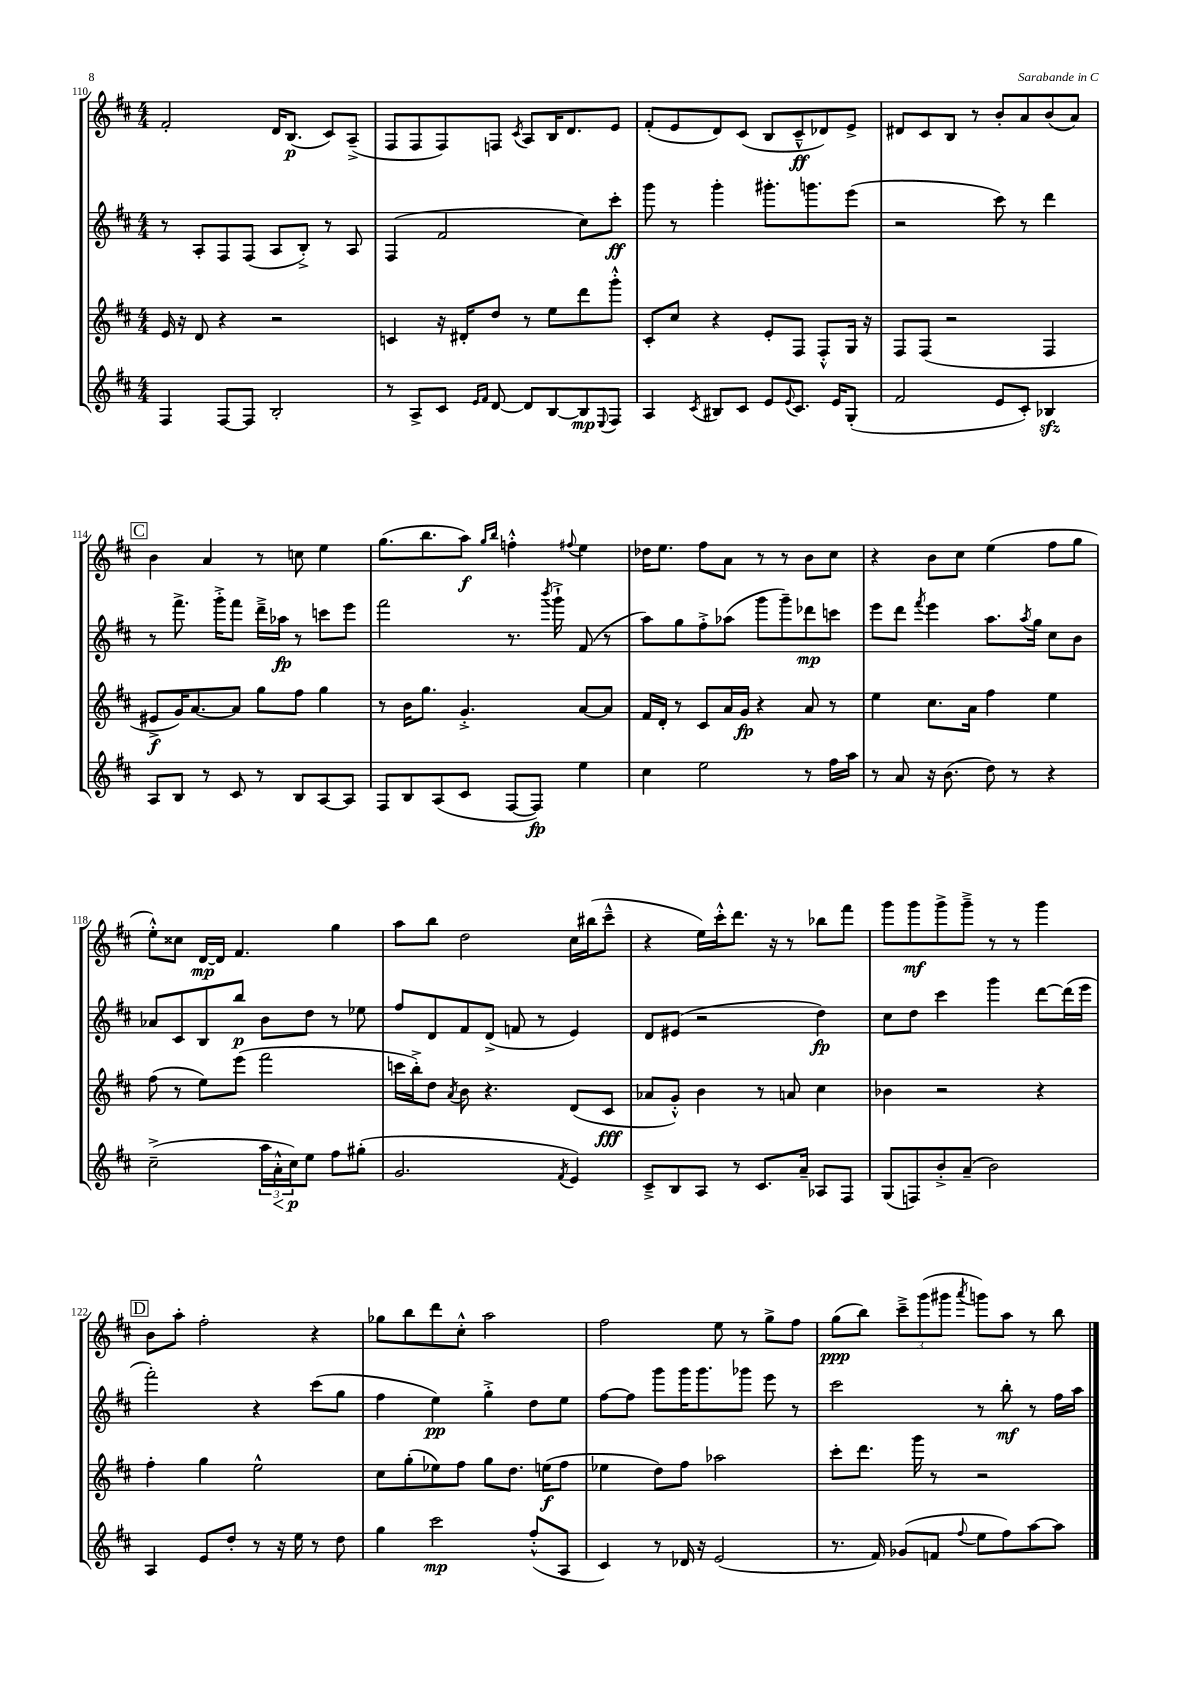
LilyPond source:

<<
\new StaffGroup <<
\new Staff = "s0" {
    \clef treble \key d \major \numericTimeSignature \time 4/4
    fis'2-. d'16 b8.\p( cis'8) a8--->( |
    fis8 fis8 fis8) f8 \acciaccatura { cis'8 } a8 b16 d'8. e'8 |
    fis'8-.( e'8 d'8) cis'8( b8 cis'8---^\ff des'8) e'8-> |
    dis'8 cis'8 b8 r8 b'8-. a'8 b'8( a'8) |
    \mark \markup { \box "C" } b'4 a'4 r8 c''8 e''4 |
    g''8.( b''8. a''8\f) \grace { g''16 b''16 } f''4-.-^ \appoggiatura { fis''8 } e''4 |
    des''16 e''8. fis''8 a'8 r8 r8 b'8 cis''8 |
    r4 b'8 cis''8 e''4( fis''8 g''8 |
    e''8-.-^) cisis''8 d'16~\mp d'16 fis'4. g''4 |
    a''8 b''8 d''2 cis''16 bis''16( cis'''8---^ |
    r4 e''16) cis'''16-.-^ d'''8. r16 r8 bes''8 fis'''8 |
    g'''8 g'''8\mf g'''8-> g'''8---> r8 r8 g'''4 |
    \mark \markup { \box "D" } b'8 a''8-. fis''2-. r4 |
    ges''8 b''8 d'''8 cis''8-.-^ a''2 |
    fis''2 e''8 r8 g''8-> fis''8 |
    g''8\ppp( b''8) \tuplet 3/2 { cis'''8---> g'''8( gis'''8 } \acciaccatura { a'''8 } g'''8) a''8 r8 b''8 \bar "|." |
}
\new Staff = "s1" {
    \clef treble \key d \major \numericTimeSignature \time 4/4
    r8 a8-. fis8 fis8( a8 b8-.->) r8 a8 |
    fis4( fis'2 cis''8) cis'''8-.\ff |
    g'''8 r8 g'''4-. gis'''8.-. g'''8. e'''8( |
    r2 cis'''8) r8 d'''4 |
    \mark \markup { \box "C" } r8 fis'''8.-> g'''16-.-> fis'''8 d'''16---> aes''16\fp r8 c'''8 e'''8 |
    fis'''2 r8. \acciaccatura { b'''8 } g'''16-!-> fis'8( r8 |
    a''8) g''8 fis''8-.-> aes''8( g'''8 g'''8--) des'''8\mp c'''8 |
    e'''8 d'''8 \acciaccatura { fis'''8 } e'''4 a''8. \acciaccatura { a''8 } g''16 cis''8 b'8 |
    aes'8 cis'8 b8 b''8\p b'8 d''8 r8 ees''8 |
    fis''8 d'8 fis'8 d'8->( f'8 r8 e'4) |
    d'8 eis'8( r2 d''4\fp) |
    cis''8 d''8 cis'''4 g'''4 d'''8~ d'''16( e'''16 |
    \mark \markup { \box "D" } fis'''2-.) r4 cis'''8( g''8 |
    fis''4 e''4\pp) g''4-.-> d''8 e''8 |
    fis''8~ fis''8 g'''8 g'''16 g'''8. ges'''8 e'''8 r8 |
    cis'''2 r8 b''8-.\mf r8 fis''16 a''16 \bar "|." |
}
\new Staff = "s2" {
    \clef treble \key d \major \numericTimeSignature \time 4/4
    e'16 r16 d'8 r4 r2 |
    c'4 r16 dis'16-. d''8 r8 e''8 d'''8 g'''8-.-^ |
    cis'8-. cis''8 r4 e'8-. fis8 fis8-.-^ g16 r16 |
    fis8 fis8( r2 fis4 |
    \mark \markup { \box "C" } eis'8->\f g'16) a'8.~ a'8 g''8 fis''8 g''4 |
    r8 b'16 g''8. g'4.-.-> a'8~ a'8 |
    fis'16 d'16-. r8 cis'8 a'16 g'16\fp r4 a'8 r8 |
    e''4 cis''8. a'16 fis''4 e''4 |
    fis''8( r8 e''8) e'''8( fis'''2 |
    c'''16 b''16-.->) d''8 \acciaccatura { a'8 } b'8 r4. d'8( cis'8\fff |
    aes'8 g'8-.-^) b'4 r8 a'8 cis''4 |
    bes'4 r2 r4 |
    \mark \markup { \box "D" } fis''4-. g''4 e''2-^ |
    cis''8 g''8-.( ees''8) fis''8 g''8 d''8. e''16\f( fis''8 |
    ees''4 d''8) fis''8 aes''2 |
    cis'''8-. d'''8. g'''16 r8 r2 \bar "|." |
}
\new Staff = "s3" {
    \clef treble \key d \major \numericTimeSignature \time 4/4
    fis4 fis8~ fis8 b2-. |
    r8 a8-> cis'8 \grace { e'16 fis'16 } d'8~ d'8 b8~ b8\mp \appoggiatura { e8 } fis8 |
    a4 \acciaccatura { cis'8 } bis8 cis'8 e'8 \appoggiatura { e'8 } cis'8. e'16 g8-.( |
    fis'2 e'8 cis'8-.) bes4\sfz |
    \mark \markup { \box "C" } a8 b8 r8 cis'8 r8 b8 a8~ a8 |
    fis8 b8 a8( cis'8 fis8~ fis8\fp) e''4 |
    cis''4 e''2 r8 fis''16 a''16 |
    r8 a'8 r16 b'8.( d''8) r8 r4 |
    cis''2--->( \tuplet 3/2 { a''16 a'16-.-^\< cis''16\p\!) } e''8 fis''8 gis''8-.( |
    g'2. \acciaccatura { fis'8 } e'4) |
    cis'8---> b8 a8 r8 cis'8. a'16-- aes8 fis8 |
    g8( f8) b'8-.-> a'8--( b'2) |
    \mark \markup { \box "D" } a4 e'8 d''8-. r8 r16 e''16 r8 d''8 |
    g''4 cis'''2\mp fis''8-.-^( a8 |
    cis'4) r8 des'16 r16 e'2( |
    r8. fis'16) ges'8( f'8 \appoggiatura { fis''8 } e''8 fis''8) a''8~ a''8 \bar "|." |
}
>>
>>
\layout { \context { \Score currentBarNumber = #110 } }
